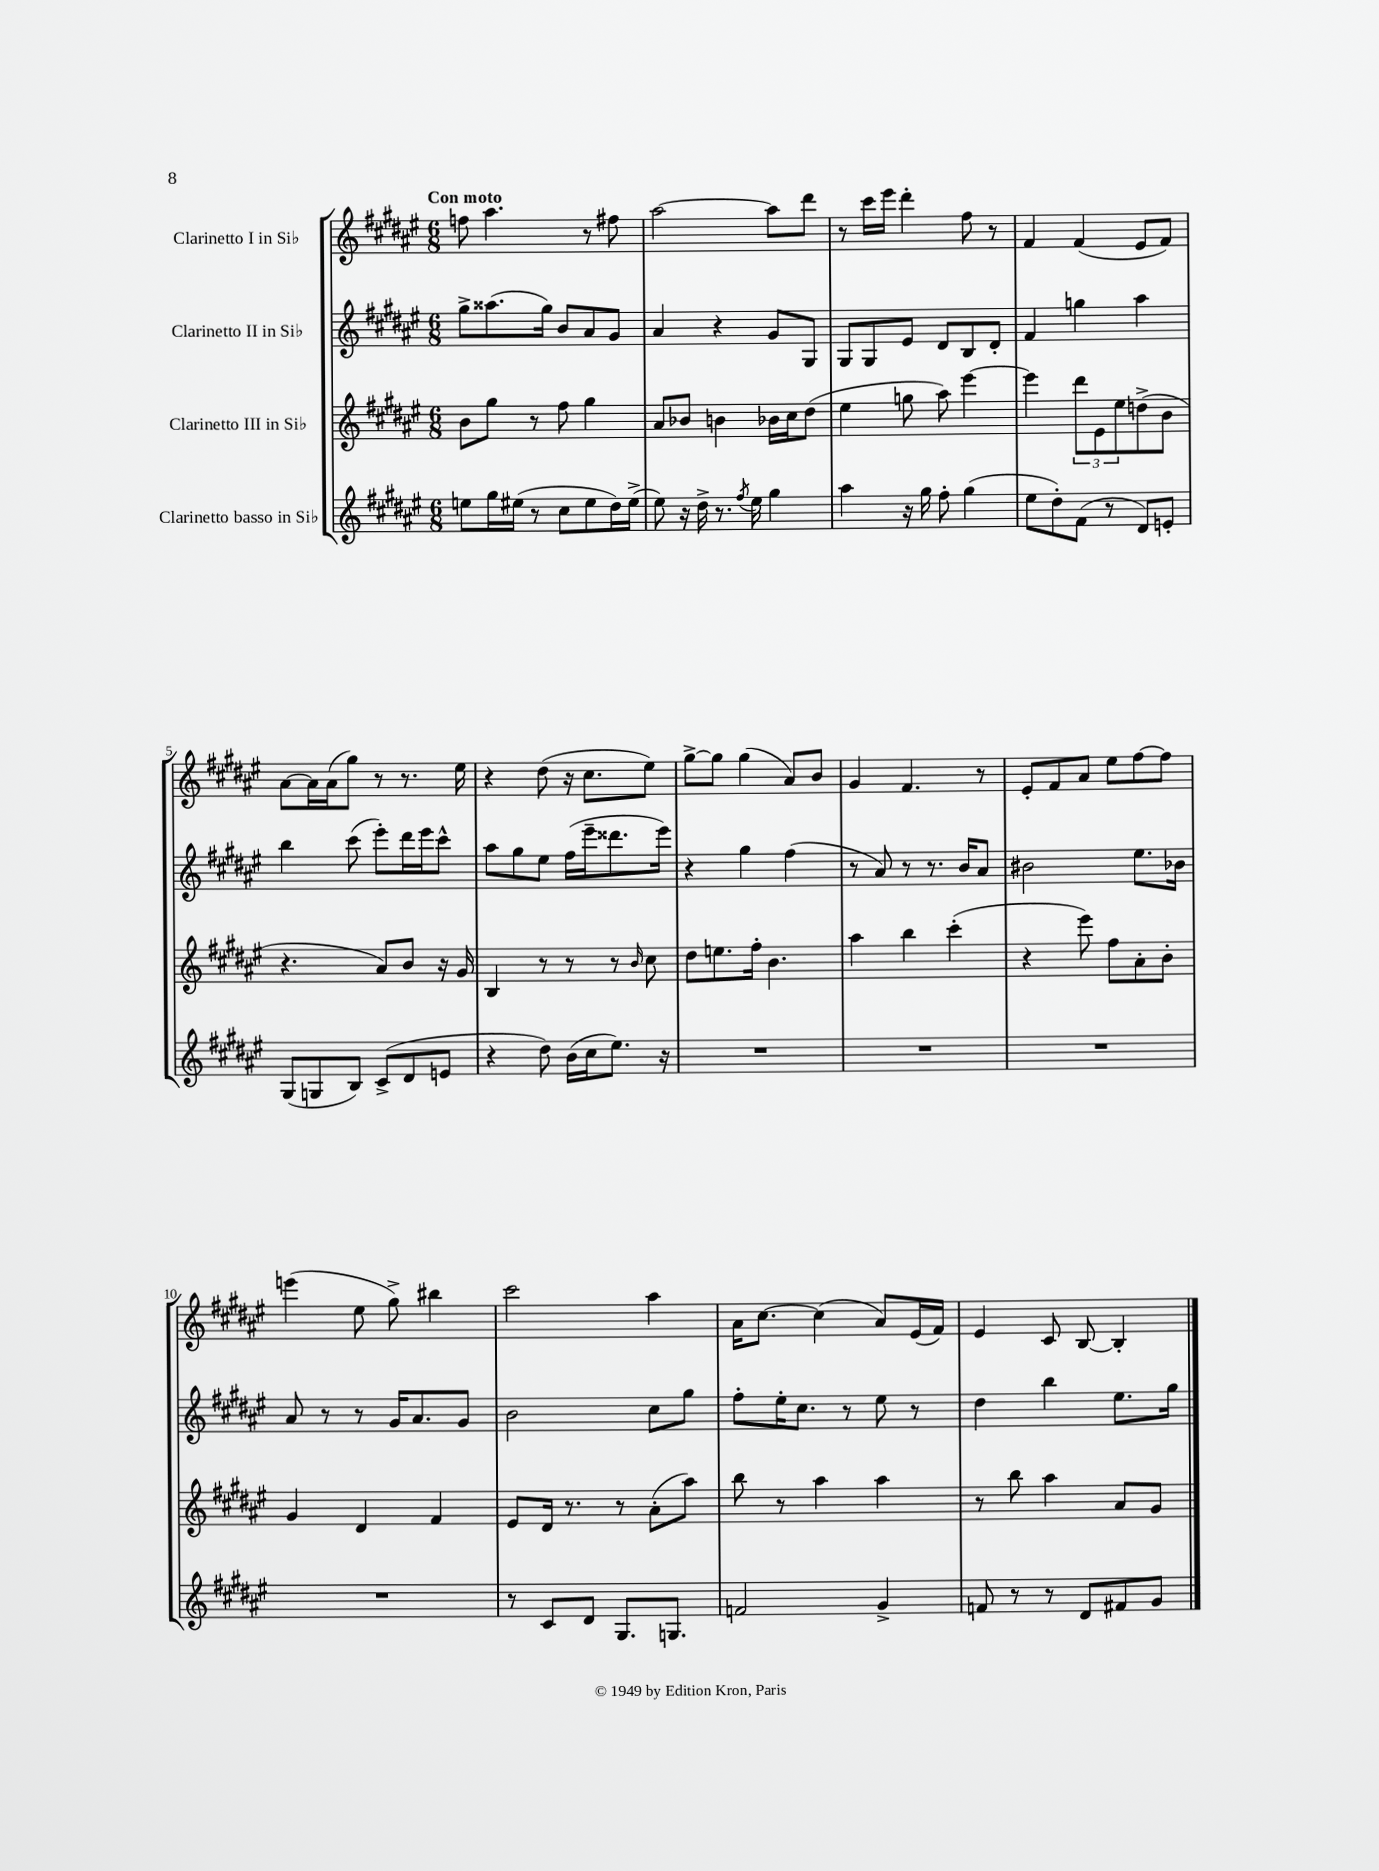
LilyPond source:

<<
\new StaffGroup <<
\new Staff = "s0" \with { instrumentName = "Clarinetto I in Sib" } {
    \clef treble \key fis \major \numericTimeSignature \time 6/8 \tempo "Con moto"
    f''8 ais''4. r8 fis''8 |
    ais''2~ ais''8 dis'''8 |
    r8 cis'''16 eis'''16 dis'''4-. fis''8 r8 |
    fis'4 fis'4( eis'8 fis'8) |
    ais'8~ ais'16 ais'16( gis''8) r8 r8. eis''16 |
    r4 dis''8( r16 cis''8. eis''8) |
    gis''8~-> gis''8 gis''4( ais'8) b'8 |
    gis'4 fis'4. r8 |
    eis'8-. fis'8 ais'8 eis''8 fis''8~ fis''8 |
    e'''4( eis''8 gis''8->) bis''4 |
    cis'''2 ais''4 |
    ais'16 cis''8.~ cis''4( ais'8) eis'16( fis'16) |
    eis'4 cis'8 b8~ b4-. \bar "|." |
}
\new Staff = "s1" \with { instrumentName = "Clarinetto II in Sib" } {
    \clef treble \key fis \major \numericTimeSignature \time 6/8
    gis''8-> aisis''8.( gis''16) b'8 ais'8 gis'8 |
    ais'4 r4 gis'8 gis8 |
    gis8 gis8 eis'8 dis'8 b8 dis'8-. |
    fis'4 g''4 ais''4 |
    b''4 cis'''8( eis'''8-.) dis'''16 eis'''16 cis'''8-^ |
    ais''8 gis''8 eis''8 fis''16( eis'''16-- disis'''8. eis'''16) |
    r4 gis''4 fis''4( |
    r8 ais'8) r8 r8. b'16 ais'8 |
    bis'2 eis''8. bes'16 |
    ais'8 r8 r8 gis'16 ais'8. gis'8 |
    b'2 cis''8 gis''8 |
    fis''8-. eis''16-. cis''8. r8 eis''8 r8 |
    dis''4 b''4 eis''8. gis''16 \bar "|." |
}
\new Staff = "s2" \with { instrumentName = "Clarinetto III in Sib" } {
    \clef treble \key fis \major \numericTimeSignature \time 6/8
    b'8 gis''8 r8 fis''8 gis''4 |
    ais'8 bes'8 b'4 bes'16 cis''16 dis''8( |
    eis''4 g''8 ais''8) eis'''4~ |
    eis'''4 \tuplet 3/2 { dis'''8 eis'8 eis''8 } d''8->( b'8 |
    r4. ais'8) b'8 r16 gis'16 |
    b4 r8 r8 r8 \grace { b'16 } cis''8 |
    dis''8 e''8. fis''16-. b'4. |
    ais''4 b''4 cis'''4-.( |
    r4 eis'''8) fis''8 ais'8-. b'8-. |
    gis'4 dis'4 fis'4 |
    eis'8 dis'16 r8. r8 ais'8-.( ais''8) |
    b''8 r8 ais''4 ais''4 |
    r8 b''8 ais''4 ais'8 gis'8 \bar "|." |
}
\new Staff = "s3" \with { instrumentName = "Clarinetto basso in Sib" } {
    \clef treble \key fis \major \numericTimeSignature \time 6/8
    e''8 gis''16 eis''16( r8 cis''8 eis''8 dis''16) eis''16->( |
    eis''8) r16 dis''16-> r8. \acciaccatura { fis''8 } eis''16 gis''4 |
    ais''4 r16 gis''16 fis''8-. gis''4( |
    eis''8 dis''8-.) fis'8( r8 dis'8) e'8-. |
    gis8( g8 b8) cis'8->( dis'8 e'8 |
    r4 dis''8) b'16( cis''16 eis''8.) r16 |
    R2. |
    R2. |
    R2. |
    R2. |
    r8 cis'8 dis'8 gis8. g8. |
    f'2 gis'4-> |
    f'8 r8 r8 dis'8 fis'8 gis'8 \bar "|." |
}
>>
>>
